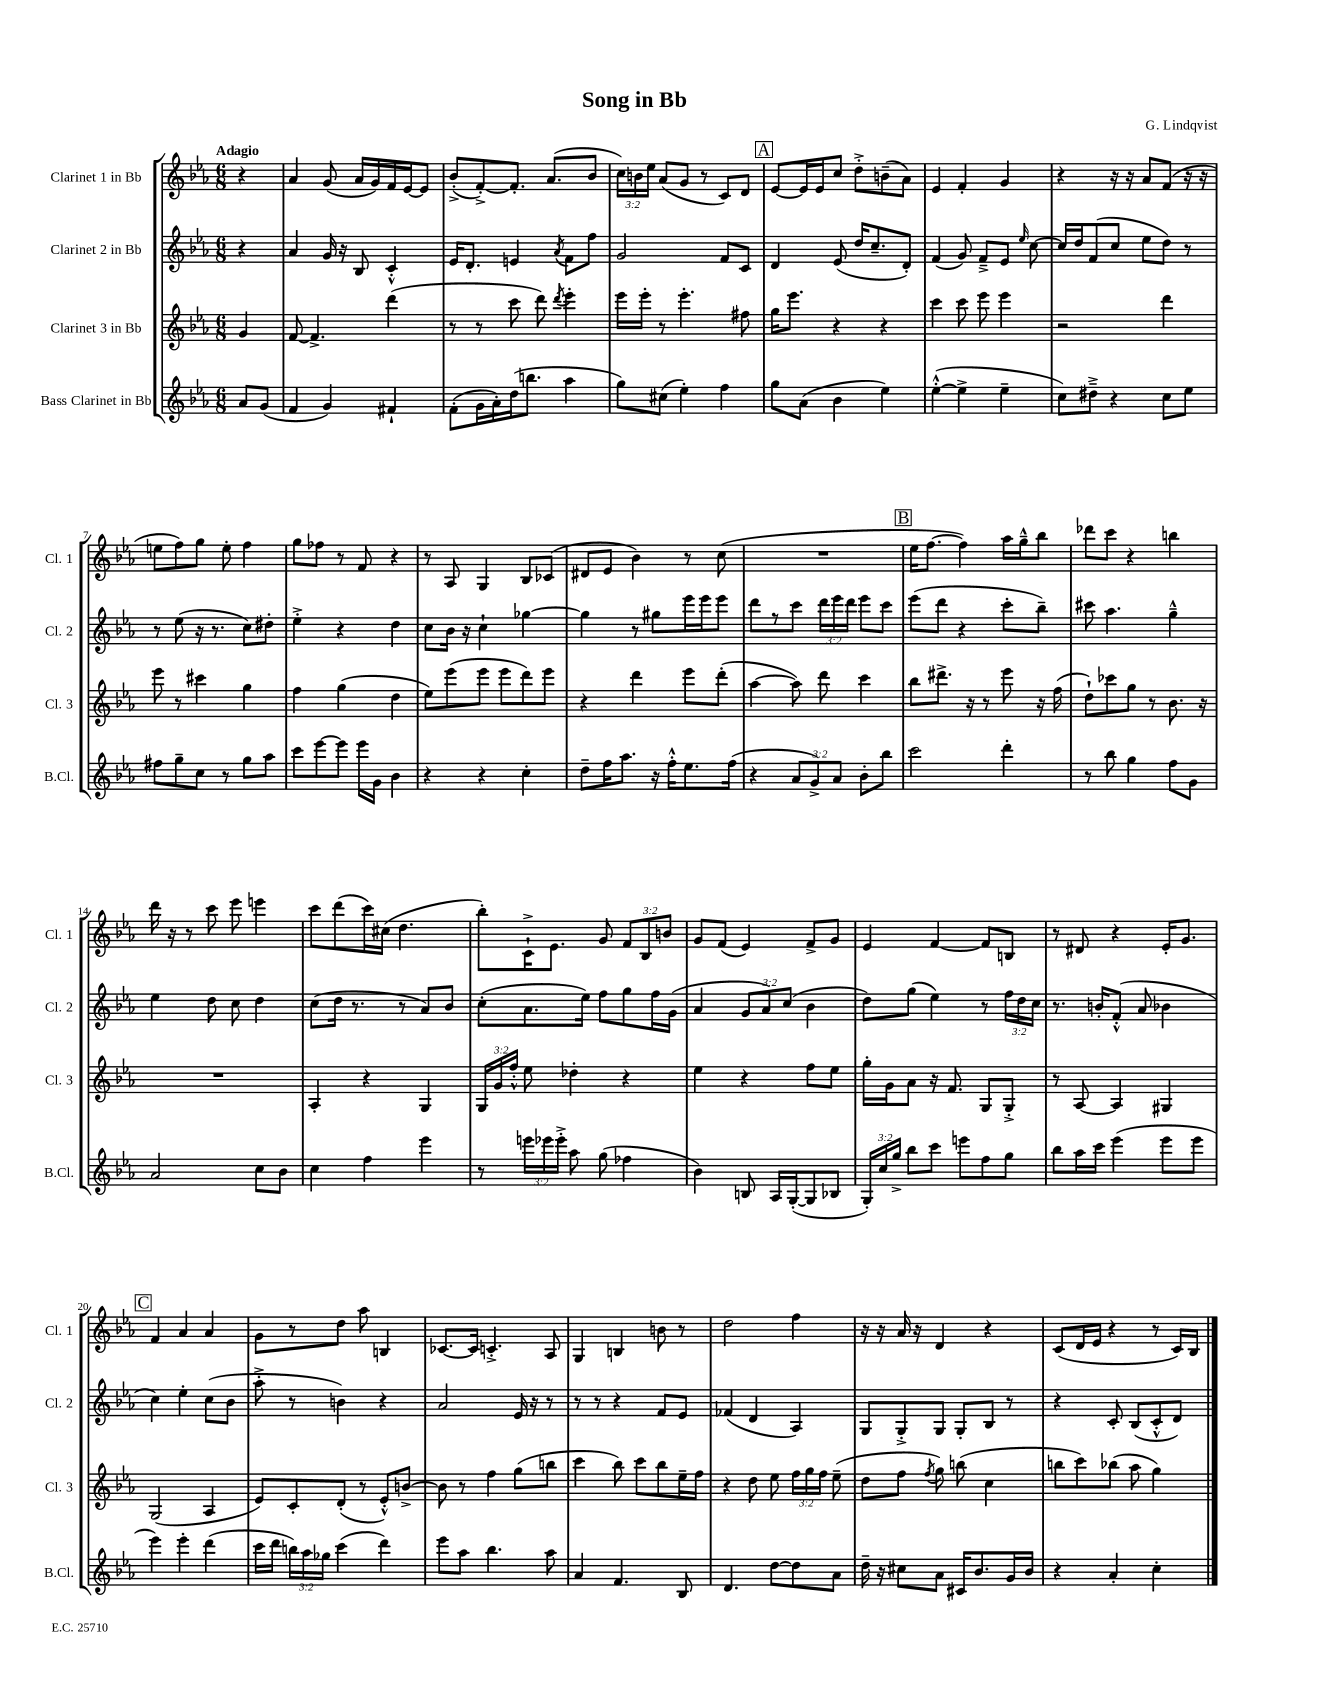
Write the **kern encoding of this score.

**kern	**kern	**kern	**kern
*staff4	*staff3	*staff2	*staff1
*clefG2	*clefG2	*clefG2	*clefG2
*k[b-e-a-]	*k[b-e-a-]	*k[b-e-a-]	*k[b-e-a-]
*M6/8	*M6/8	*M6/8	*M6/8
8a-	4g	4r	4r
(8g	.	.	.
=	=	=	=
4f	[8f	4a-	4a-
.	4.f^]	.	.
4g)	.	16g	(8g
.	.	16r	.
.	.	8B-	16a-
.	.	.	16g)
4f#`	(4ddd	4c'^^	16f
.	.	.	[16e-
.	.	.	8e-]
=	=	=	=
(8f'	8r	16e-	(8b-'^
.	.	8.d'	.
16g	8r	.	[8f'^)
16a-')	.	.	.
(16dd	8ccc	4e	8.f']
8.bb	.	.	.
.	8ddd)	.	.
.	.	.	(8.a-
.	8qddd	8qa-	.
4aa-	4eee-'	8f	.
.	.	8ff	8b-
=	=	=	=
8gg)	16eee-	2g	24cc)
.	.	.	24b
.	16eee-'	.	.
.	.	.	24ee-
(8cc#	8r	.	(8a-
4ee-')	4.eee-'	.	8g
.	.	.	8r
4ff	.	8f	8c)
.	8ff#	8c	8d
=	=	=	=
8gg	16gg	4d	[8e-
.	8.eee-	.	.
(8a-	.	.	16e-]
.	.	.	16e-
4b-	4r	(8e-	8cc
.	.	16dd	8dd'^
.	.	8.cc~	.
4ee-)	4r	.	(8b~
.	.	8d')	8a-)
=	=	=	=
([4ee-'^^	4ccc	(4f	4e-
4ee-^]	8ccc	8g)	4f'
.	8eee-	8f~^	.
4ee-~	4eee-	8e-	4g
.	.	16qqee-	.
.	.	[8cc	.
=	=	=	=
8cc)	2r	16cc]	4r
.	.	16dd	.
8dd#~^	.	(8f	.
4r	.	8cc	16r
.	.	.	16r
.	.	8ee-	8a-
8cc	4ddd	8dd)	(8f
8ee-	.	8r	16r
.	.	.	16r
=	=	=	=
8ff#	8eee-	8r	8ee
8gg~	8r	(8ee-	8ff)
8cc	4ccc#	16r	8gg
.	.	8.r	.
8r	.	.	8ee'
8gg	4gg	8cc)	4ff
8aa-	.	8dd#'	.
=	=	=	=
8ccc	4ff	4ee-'^	8gg
[8eee-	.	.	8ff-
8eee-]	(4gg	4r	8r
16eee-	.	.	8f
16g	.	.	.
4b-	4dd	4dd	4r
=	=	=	=
4r	8ee-)	8cc	8r
.	(8eee-	16b-	8A-
.	.	16r	.
4r	8eee-	4cc`	4G
.	8eee-	.	.
4cc'	8ddd)	[4gg-	8B-
.	8eee-	.	(8c-
=	=	=	=
8dd~	4r	4gg-]	8d#
16ff	.	.	8e-
8.aa-	.	.	.
.	4ddd	8r	4b-)
16r	.	8gg#	.
16ff'^^	.	.	.
8.ee-	8eee-	16eee-	8r
.	.	16eee-	.
.	(8ddd'	8eee-	(8cc
(16ff	.	.	.
=	=	=	=
4r	[4aa-	8ddd	2.r
.	.	8r	.
12a-	8aa-])	8ccc	.
12g^)	.	.	.
.	8ddd	24ddd	.
12a-	.	24eee-	.
.	.	24ddd	.
8b-'	4ccc	8eee-	.
8bb-	.	8ccc	.
=	=	=	=
2ccc	8bb-	(8eee-	16ee-
.	.	.	[8.ff
.	8.ddd#^	8ddd	.
.	.	4r	4ff])
.	16r	.	.
.	8r	.	.
4ddd'	8eee-	8ccc'	16aa-
.	.	.	16gg~^^
.	16r	8bb-~)	8bb-
.	(16ff	.	.
=	=	=	=
8r	8dd`)	8ccc#	8ddd-
8bb-	8ccc-	4.aa-	8ccc
4gg	8gg	.	4r
.	8r	.	.
8ff	8.b-	4gg~^^	4bb
8g	.	.	.
.	16r	.	.
=	=	=	=
2a-	2.r	4ee-	16ddd
.	.	.	16r
.	.	.	8r
.	.	8dd	8ccc
.	.	8cc	8eee-
8cc	.	4dd	4eee
8b-	.	.	.
=	=	=	=
4cc	4A-'	(8cc	8ccc
.	.	16dd	(8ddd
.	.	8.r	.
4ff	4r	.	16ccc)
.	.	.	(16cc#
.	.	8r	4.dd
4eee-	4G	8a-)	.
.	.	8b-	.
=	=	=	=
8r	24G	(8cc'	8bb-')
.	24g	.	.
.	24ff'^^	.	.
24eee	8ee-	8.a-	16c`^
24eee-	.	.	.
.	.	.	8.e-
24eee-'^	.	.	.
8aa-	4dd-'	.	.
.	.	16ee-)	.
(8gg	.	8ff	8g
4ff-	4r	8gg	12f
.	.	.	12B-
.	.	16ff	.
.	.	.	12b
.	.	(16g	.
=	=	=	=
4b-)	4ee-	4a-	8g
.	.	.	(8f
8B	4r	12g	4e-)
.	.	12a-)	.
16A-	.	.	.
.	.	(12cc	.
([16G'	.	.	.
8G]	8ff	4b-	8f^
8B-	8ee-	.	8g
=	=	=	=
24G')	16gg'	8dd)	4e-
24cc	.	.	.
.	16g	.	.
24gg^	.	.	.
8bb-	8a-	(8gg	.
8ccc	16r	4ee-)	[4f
.	8.f	.	.
8eee	.	.	.
8ff	8G	8r	8f]
8gg	8G'^	24ff	8B
.	.	24dd	.
.	.	24cc	.
=	=	=	=
8bb-	8r	8.r	8r
16aa-	[8A-	.	8d#
16ccc	.	16b'	.
(4eee-	4A-]	(8f'^^	4r
.	.	8a-	.
8eee-	4G#	4b-	16e-'
.	.	.	8.g
8eee-	.	.	.
=	=	=	=
4eee-)	(2G	4cc)	4f
4eee-'	.	4ee-'	4a-
(4ddd	4A-	(8cc	4a-
.	.	8b-	.
=	=	=	=
16ccc	8e-)	8aa-'^	8g
16ddd	.	.	.
24bb)	8c'	8r	8r
24aa-	.	.	.
24gg-	.	.	.
(4ccc	(8d'	4b)	8dd
.	8r	.	8aa-
4ddd)	8e-'^^)	4r	4B
.	[8b^	.	.
=	=	=	=
8eee-	8b]	2a-	[8.c-
8aa-	8r	.	.
.	.	.	16c-]
4.bb-	4ff	.	4.c'^
.	(8gg	16e-	.
.	.	16r	.
8aa-	8bb	8r	8A-
=	=	=	=
4a-	4ccc	8r	4G
.	.	8r	.
4.f	8bb-)	4r	4B
.	8ccc	.	.
.	8bb-	8f	8b
8B-	16ee-~	8e-	8r
.	16ff	.	.
=	=	=	=
4.d	4r	(4f-	2dd
.	8dd	4d	.
[8dd	8ee-	.	.
8dd]	24ff	4A-)	4ff
.	24gg	.	.
.	24ff	.	.
8a-	(8ee-~	.	.
=	=	=	=
16dd~	8dd	8G	16r
16r	.	.	16r
8cc#	8ff	8G'^	16a-
.	.	.	16r
.	8qff	.	.
8a-	8gg)	8G	4d
16c#	(8bb	8G'	.
8.b-	.	.	.
.	4cc	8B-	4r
16g	.	8r	.
16b-	.	.	.
=	=	=	=
4r	8bb	4r	(8c
.	8ccc)	.	16d
.	.	.	16e-
4a-'	(8bb-	8c'	4r
.	8aa-	(8B-	.
4cc'	4gg)	8c'^^	8r
.	.	8d)	16c)
.	.	.	16B-
==	==	==	==
*-	*-	*-	*-
